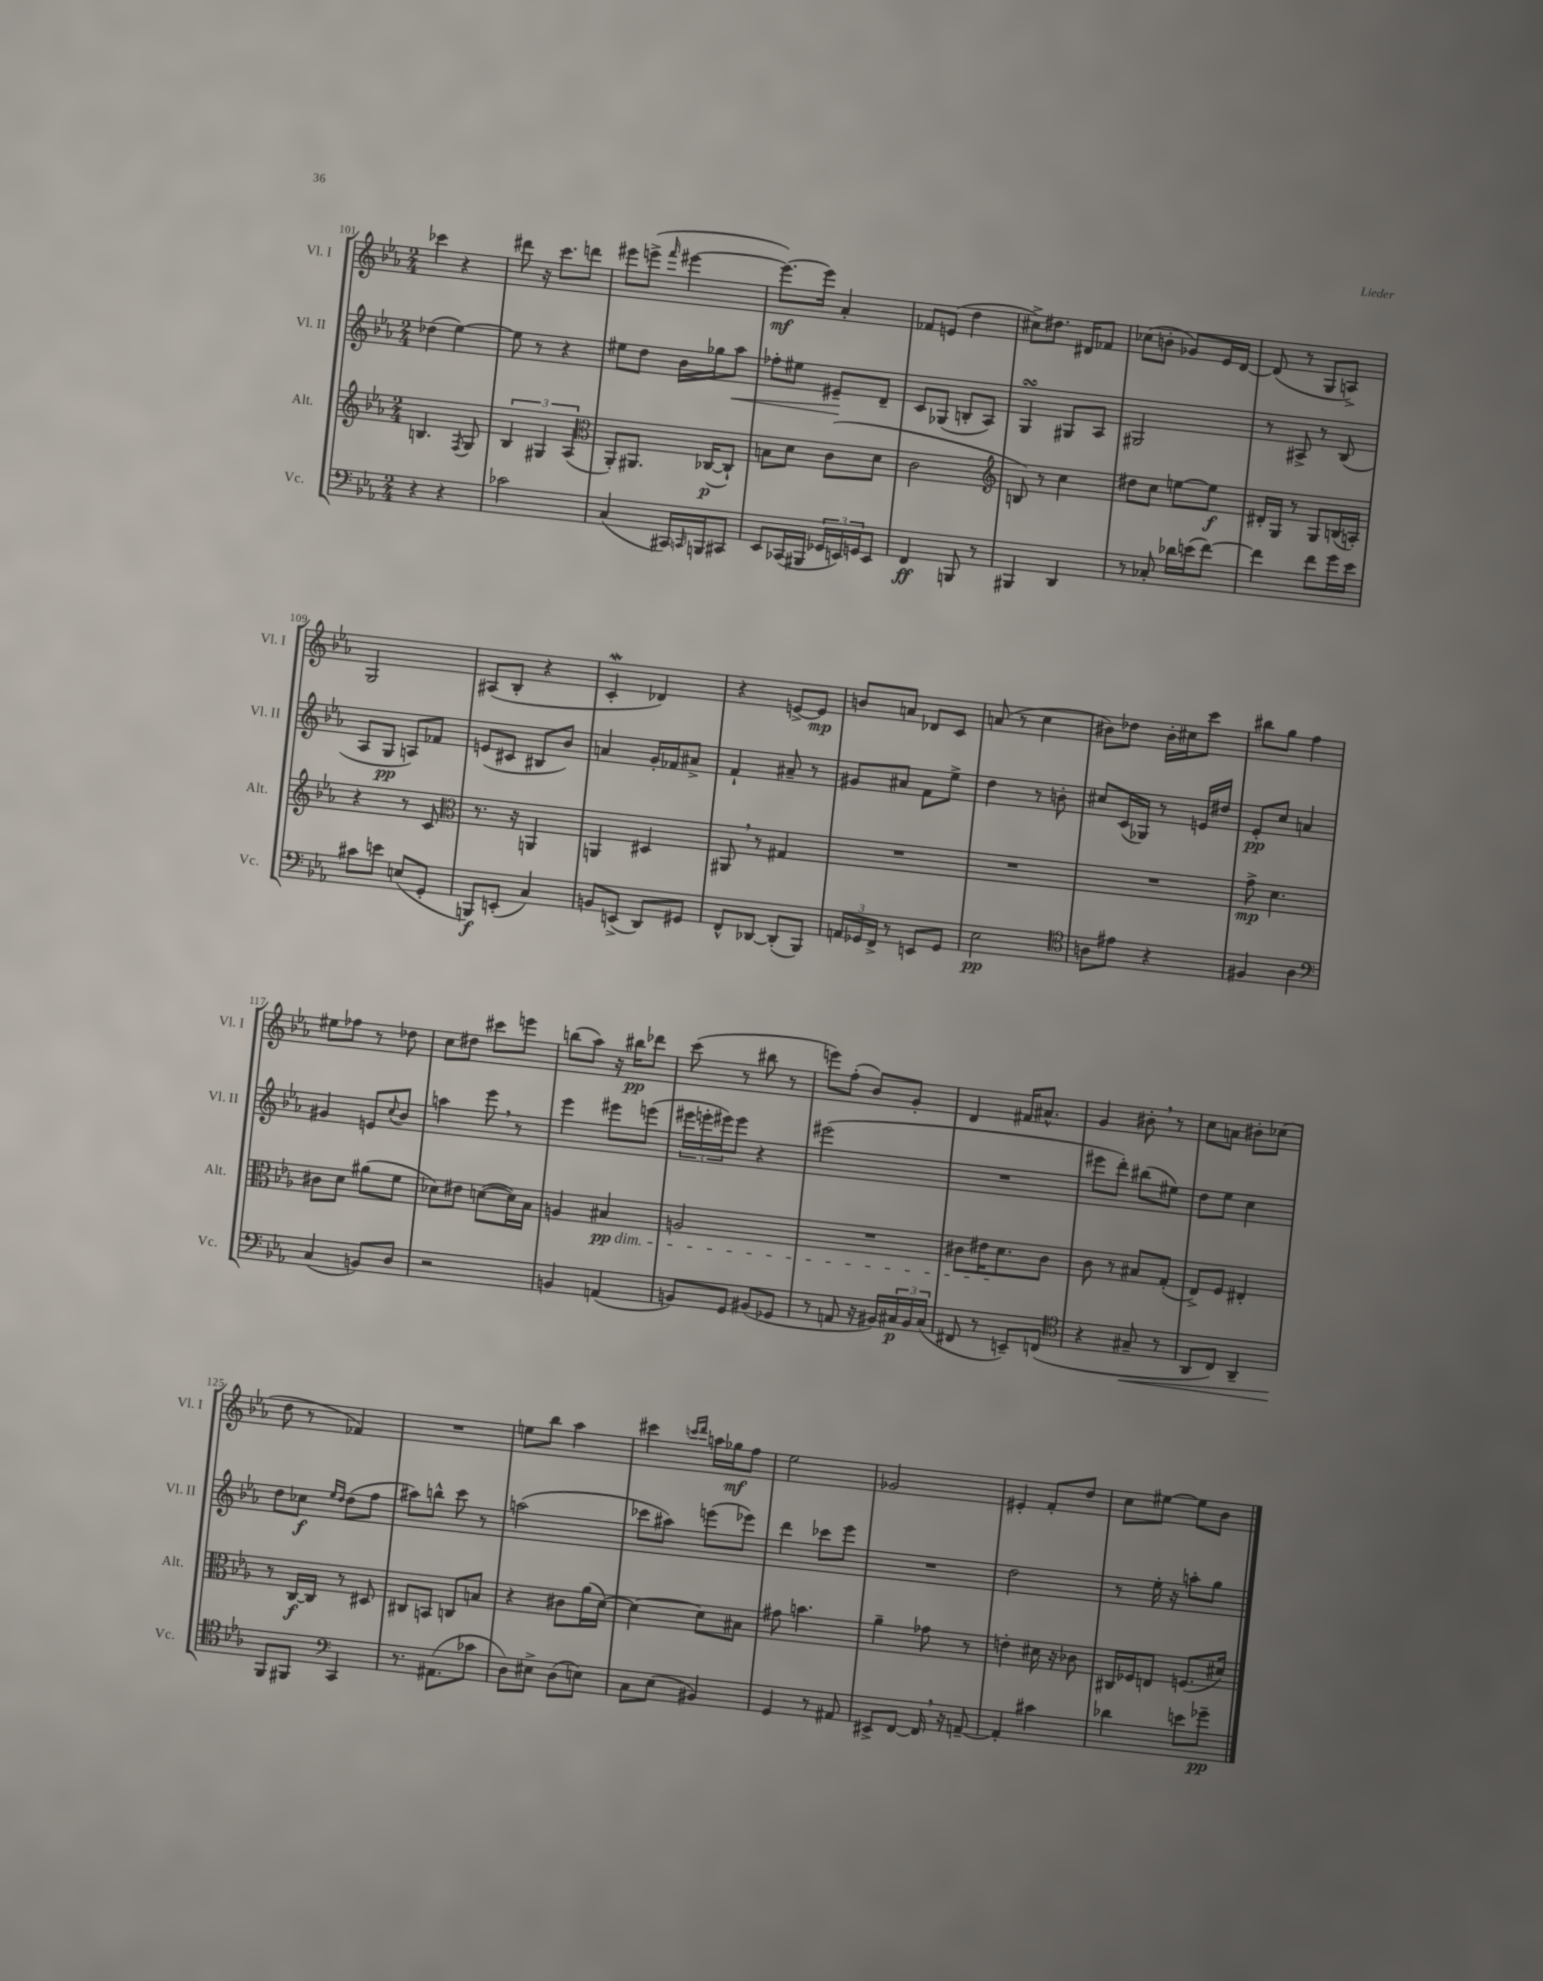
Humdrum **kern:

**kern	**kern	**kern	**kern
*staff4	*staff3	*staff2	*staff1
*clefF4	*clefG2	*clefG2	*clefG2
*k[b-e-a-]	*k[b-e-a-]	*k[b-e-a-]	*k[b-e-a-]
*M2/4	*M2/4	*M2/4	*M2/4
4r	4.B	(4dd-	4ccc-
4r	.	[4ee-)	4r
.	8qF	.	.
.	8G	.	.
=	=	=	=
2c-	6B-	8ee-]	8ddd#
.	.	8r	16r
.	6G#	.	.
.	.	.	8.ccc
.	.	4r	.
.	(6A-	.	.
.	.	.	8ddd
=	=	=	=
*	*clefC3	*	*
(4C	8AA-')	8ee#	8eee#
.	8.AA#	8dd	(8eee^
.	.	.	16qqfff
16CC#)	.	16b-	[4eee#
16qqCC	.	.	.
16BBB	([16C-	16gg-	.
8CC#	8C-`])	8aa-	.
=	=	=	=
8EE-	8B	8ff-'	8.eee#_)
(16CC-	8d	8ee#	.
16BBB#	.	.	16eee#]
24GG-	(8c	8e#~	4a-'
24EE)	.	.	.
24GG	.	.	.
8EE	8d	8d~	.
=	=	=	=
4FF	2c	8c	8f-
.	.	(8G-	(8e
8BBB	.	8B'	4dd
8r	.	8A-)	.
=	=	=	=
*	*clefG2	*	*
4BBB#	8B)	4G	8cc#^)
.	8r	.	8.dd#
4DD	4cc	8G#	.
.	.	.	16d#
.	.	8A-	8f-
=	=	=	=
8r	8dd#	2G#	(8cc-
8C-'	8cc	.	8b'
16d-	[8ee	.	8g-)
(16e	.	.	.
[8f)	8ee]	.	16e-
.	.	.	[16d
=	=	=	=
4f]	16d#'	8r	(8d]
.	16G	.	.
.	8r	8A#^	8r
8f	8G	8r	8G
16g	(16B	(8B-	8A^)
16e-	16A')	.	.
=	=	=	=
8c#	4r	8A-	2G
8e	.	8G	.
(8E	8r	8A)	.
8GG'	8c	8f-	.
=	=	=	=
*	*clefC3	*	*
8BBB)	8.r	(8e	(8A#
(8EE'	.	8c#	8B-'
.	16r	.	.
4C)	4AA	8B#	4r
.	.	8b-)	.
=	=	=	=
8BB	4AA	4a	4c'
(8EE^	.	.	.
8DD)	4D#	16g'	4d-)
.	.	16f-	.
8GG#	.	8a#^	.
=	=	=	=
8FF^^	8AA#	4f`	4r
[8DD-	8r	.	.
(8DD-']	4G#	8a#~	[8e^
8BBB-)	.	8r	8e]
=	=	=	=
24AA	2r	8g#	8b
24GG-	.	.	.
24FF^	.	.	.
8r	.	8a#	8a
8EE	.	8f	8d-
8GG-	.	8ee-^	8c
=	=	=	=
2E-	2r	4dd	(8a
.	.	.	8r
.	.	8r	4cc
.	.	8b'	.
=	=	=	=
*clefC4	*	*	*
8A	2r	8cc#	8b#)
8e#	.	(16c	8dd-
.	.	16G-)	.
4r	.	8r	16b#'
.	.	.	16cc#
.	.	16e	8ccc
.	.	16dd#	.
=	=	=	=
4F#	8g^	8e-'	8bb#
.	4.d	8cc	8gg
4A-	.	4a	4ff
=	=	=	=
*clefF4	*	*	*
(4C	8c#	4g#	8ee#
.	8d	.	8ff-
8BB)	(8a#	8e	8r
.	.	8qqcc	.
8D	8f	8b-	8dd-
=	=	=	=
2r	8d-)	4aa	8cc
.	8e#	.	8dd#
.	([8d	8eee-	8ccc#
.	16d])	8r	8eee
.	16B-	.	.
=	=	=	=
4BB	4A	4eee-	(8bb
.	.	.	8aa-)
(4AA	4B#	8eee#	16r
.	.	.	16bb#
.	.	(8eee	8ddd-
=	=	=	=
8BB)	2A	24eee#	(8ccc
.	.	24eee'	.
.	.	24eee#)	.
8GG	.	8eee#	8r
(8BB#	.	4r	8bb#
8GG-	.	.	8r
=	=	=	=
8r	2r	(2eee#	8eee)
8AA	.	.	(8ff'
16r	.	.	8b-)
16BB#)	.	.	.
24C#	.	.	8g'
24BB#	.	.	.
(24C#	.	.	.
=	=	=	=
8FF#	8c#	2r	4d
8r	16e#	.	.
.	8.d	.	.
8EE~)	.	.	16f#
.	.	.	8.a#^^
(8FF	8c#	.	.
=	=	=	=
*clefC4	*	*	*
4r	8c	8eee#	4g
.	8r	8ddd')	.
8G#~	8B#	(8bb#	8b#'
8r	(8G'	8ee#)	8r
=	=	=	=
8AA-	8E-^)	8dd	8cc
8C)	8F	8ee-	8a
4AA-~	4E#'	4cc	8b#'
.	.	.	(8cc-
=	=	=	=
8FF	8r	8dd	8dd
8FF#	[16C	8cc-	8r
.	16C]	.	.
*clefF4	*	*	*
.	.	16qqee-	.
.	.	16qqdd	.
4CC	8r	(8dd	4f-)
.	8D#	8ff	.
=	=	=	=
8.r	8C#	8aa#)	2r
.	8BB	8bb^^	.
(8.AA#	.	.	.
.	8C	8ccc	.
8c-	8B	8r	.
=	=	=	=
8D)	4r	(2aa	8ee
8E#^	.	.	8bb-
(8D	8c#	.	4aa-
8E)	(16a-	.	.
.	[16d)	.	.
=	=	=	=
8C	4d_	8ccc-	4ccc#
(8E-	.	8aa#)	.
.	.	.	16qqccc
.	.	.	16qqddd
4BB#)	8d]	(8eee	16aa
.	.	.	16gg-
.	8B#	8eee-)	8ff
=	=	=	=
4GG	8g#	4ddd	2ee-
.	4.b	.	.
8r	.	8ccc-	.
8AA#	.	8eee-	.
=	=	=	=
8EE#^	4a-~	2r	2g-
[8FF	.	.	.
16FF]	8g-	.	.
16r	.	.	.
[8AA~	8r	.	.
=	=	=	=
4AA']	4e'	2dd	4e#'
4c#	16d#	.	8f'
.	16r	.	.
.	8c-	.	8dd
=	=	=	=
4d-	16C#	8r	8cc
.	16F-	.	.
.	8E	16ee-'	[8ee#
.	.	16r	.
8e	(8.F	8aa'	8ee#]
8g-~	.	8gg	8b-
.	16d#)	.	.
==	==	==	==
*-	*-	*-	*-
